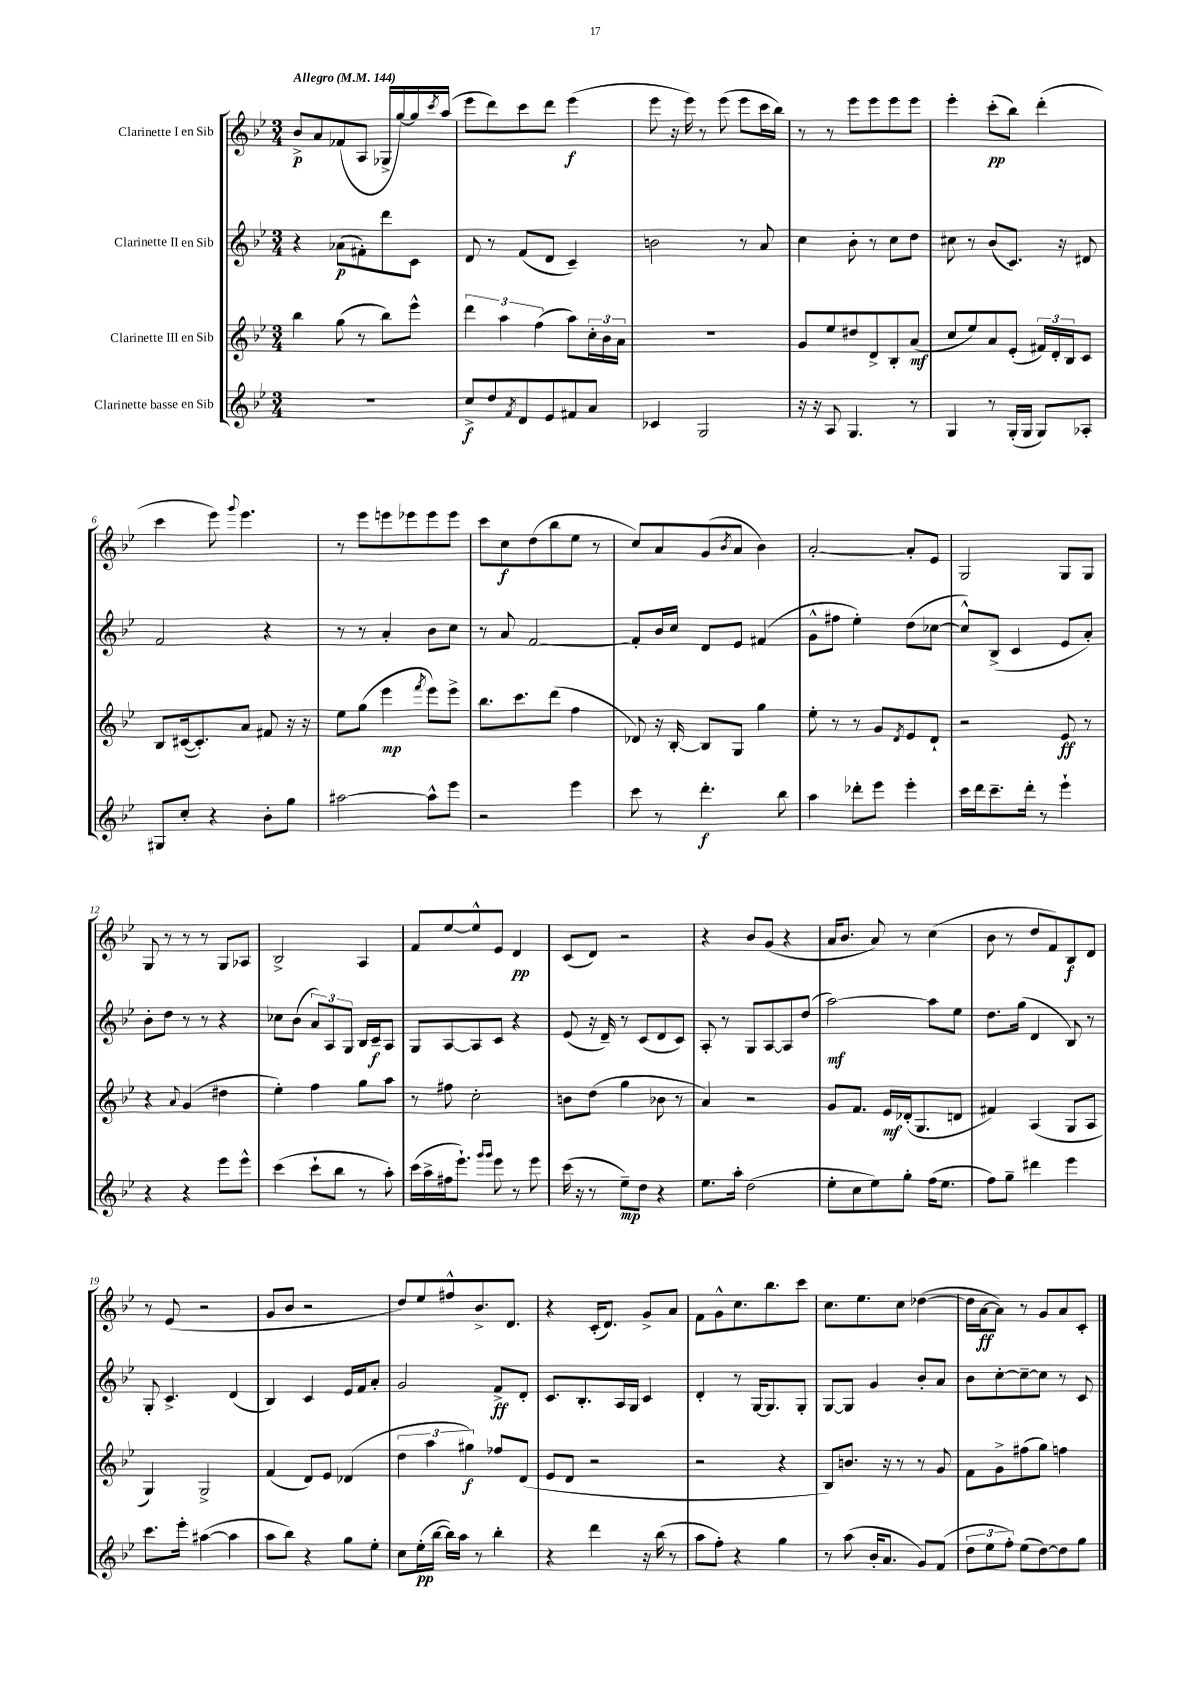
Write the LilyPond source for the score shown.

<<
\new StaffGroup <<
\new Staff = "s0" \with { instrumentName = "Clarinette I en Sib" } {
    \clef treble \key bes \major \numericTimeSignature \time 3/4 \tempo "Allegro" 4 = 144
    bes'8->\p a'8 fes'8( a8 ges16-> g''16~) g''16 \acciaccatura { c'''8 } a''16( |
    ees'''8 d'''8) c'''8 d'''8 ees'''4\f( |
    ees'''8 r16 ees'''16) r8 ees'''8( ees'''8 c'''16 bes''16) |
    r8 r8 ees'''8 ees'''8 ees'''8 ees'''8 |
    ees'''4-. c'''8-.\pp( bes''8) d'''4-.( |
    c'''4 ees'''8) \appoggiatura { g'''8 } ees'''4. |
    r8 ees'''8 e'''8 ees'''8 ees'''8 ees'''8 |
    c'''8 c''8\f d''8( bes''8 ees''8 r8 |
    c''8) a'8 g'8( \acciaccatura { bes'8 } a'8 bes'4) |
    a'2~-. a'8-. ees'8 |
    g2 g8 g8 |
    g8 r8 r8 r8 g8 aes8 |
    bes2-> a4 |
    f'8 ees''8~ ees''8-^ ees'8 d'4\pp |
    c'8( d'8) r2 |
    r4 bes'8 g'8( r4 |
    a'16 bes'8. a'8) r8 c''4( |
    bes'8 r8 d''8 f'8) bes8\f d'8 |
    r8 ees'8( r2 |
    g'8 bes'8 r2 |
    d''8) ees''8 fis''8-^ bes'8.-> d'8. |
    r4 c'16-.( d'8.) g'8-> a'8 |
    f'8 g'8-^ c''8. bes''8. c'''8 |
    c''8. ees''8. c''8 des''4~( |
    des''16 a'16~\ff a'8) r8 g'8 a'8 c'8-. \bar "|." |
}
\new Staff = "s1" \with { instrumentName = "Clarinette II en Sib" } {
    \clef treble \key bes \major \numericTimeSignature \time 3/4
    r4 aes'8\p( fis'8-.) d'''8 c'8 |
    d'8 r8 f'8( d'8 c'4--) |
    b'2 r8 a'8 |
    c''4 bes'8-. r8 c''8 d''8 |
    cis''8 r8 bes'8( c'8.) r16 dis'8 |
    f'2 r4 |
    r8 r8 a'4-. bes'8 c''8 |
    r8 a'8 f'2~ |
    f'8-. bes'16 c''16 d'8 ees'8 fis'4( |
    g'8-^ fis''8 ees''4-.) d''8( ces''8~ |
    ces''8-^) bes8->( c'4 ees'8 a'8-.) |
    bes'8-. d''8 r8 r8 r4 |
    ces''8 bes'8( \tuplet 3/2 { a'8) a8 g8 } bes16 c'16--\f a8 |
    g8 a8~ a8 c'8 r4 |
    ees'8( r16 d'16--) r8 c'8( d'8 c'8) |
    a8-. r8 g8 a8~ a8 d''8( |
    a''2~\mf) a''8 ees''8 |
    d''8. g''16( d'4 bes8) r8 |
    g8-. c'4.-> d'4( |
    bes4) c'4 ees'16 f'16 a'8-. |
    g'2 f'8->\ff d'8-. |
    c'8. bes8.-. a16 g16 c'4 |
    d'4-. r8 g16~ g8. g8-. |
    g8~ g8 g'4 bes'8-. a'8 |
    bes'8 c''8~-. c''8~-- c''8 r8 c'8 \bar "|." |
}
\new Staff = "s2" \with { instrumentName = "Clarinette III en Sib" } {
    \clef treble \key bes \major \numericTimeSignature \time 3/4
    bes''4 g''8( r8 bes''8) ees'''8-^ |
    \tuplet 3/2 { d'''4 a''4 f''4( } a''8) \tuplet 3/2 { c''16-. bes'16 a'16 } |
    R2. |
    g'8 ees''8 dis''8 d'8-> bes8-. a'8\mf( |
    c''8 ees''8) a'8 ees'8-.( \tuplet 3/2 { fis'16) d'16-. bes16 } c'8 |
    bes8 cis'16~( cis'8.-.) a'8 fis'8 r16 r16 |
    ees''8 g''8( ees'''4\mp \acciaccatura { f'''8 } ees'''8) ees'''8-> |
    bes''8. c'''8. d'''8( f''4 |
    des'8) r16 bes16~-. bes8 g8 g''4 |
    ees''8-. r8 r8 g'8 \acciaccatura { d'8 } ees'8 d'8-! |
    r2 ees'8\ff r8 |
    r4 \appoggiatura { a'8 } g'4( dis''4 |
    ees''4-.) f''4 g''8 a''8 |
    r8 fis''8 c''2-. |
    b'8 d''8( g''4 bes'8 r8 |
    a'4) r2 |
    g'8 f'8. ees'16\mf des'16-.( g8. d'8 |
    fis'4) a4( g8 a8 |
    g4) g2-> |
    f'4( d'8) ees'8 des'4( |
    \tuplet 3/2 { d''4 a''4 gis''4\f) } fes''8 d'8( |
    ees'8 d'8 r2 |
    r2 r4 |
    bes8) b'8. r16 r8 r8 g'8 |
    f'8 g'8-> fis''8( g''8) f''4 \bar "|." |
}
\new Staff = "s3" \with { instrumentName = "Clarinette basse en Sib" } {
    \clef treble \key bes \major \numericTimeSignature \time 3/4
    R2. |
    c''8->\f d''8 \acciaccatura { f'8 } d'8 ees'8 fis'8 a'8 |
    ces'4 g2 |
    r16 r16 a8 g4. r8 |
    g4 r8 g16-.( g16 g8) aes8-. |
    gis8 c''8-. r4 bes'8-. g''8 |
    ais''2~ ais''8-^ ees'''8 |
    r2 ees'''4 |
    c'''8 r8 d'''4.-.\f bes''8 |
    a''4 des'''8-. ees'''8 ees'''4-. |
    c'''16 d'''16 c'''8.-- d'''16-. r8 ees'''4-! |
    r4 r4 ees'''8 ees'''8-^ |
    c'''4( c'''8-! bes''8 r8 a''8-.) |
    c'''16( a''16-> fis''16 ees'''8.-!) \grace { g'''16 g'''16 } ees'''8 r8 ees'''8 |
    c'''16( r16 r8 ees''8--\mp) d''8 r4 |
    ees''8. a''16-. d''2( |
    ees''8-. c''8 ees''8) g''8-. f''16( ees''8. |
    f''8) g''8-- dis'''4 ees'''4 |
    c'''8. ees'''16-. ais''4~( ais''4 |
    a''8 bes''8) r4 g''8 ees''8-. |
    c''8 ees''16-.\pp( bes''16~ bes''16) a''16 r8 bes''4-. |
    r4 d'''4 r16 bes''16( r8 |
    a''8 f''8-.) r4 g''4 |
    r8 a''8( bes'16-. a'8. g'8) f'8( |
    \tuplet 3/2 { d''8 ees''8 f''8-.) } ees''8( d''8~) d''8 g''8 \bar "|." |
}
>>
>>
